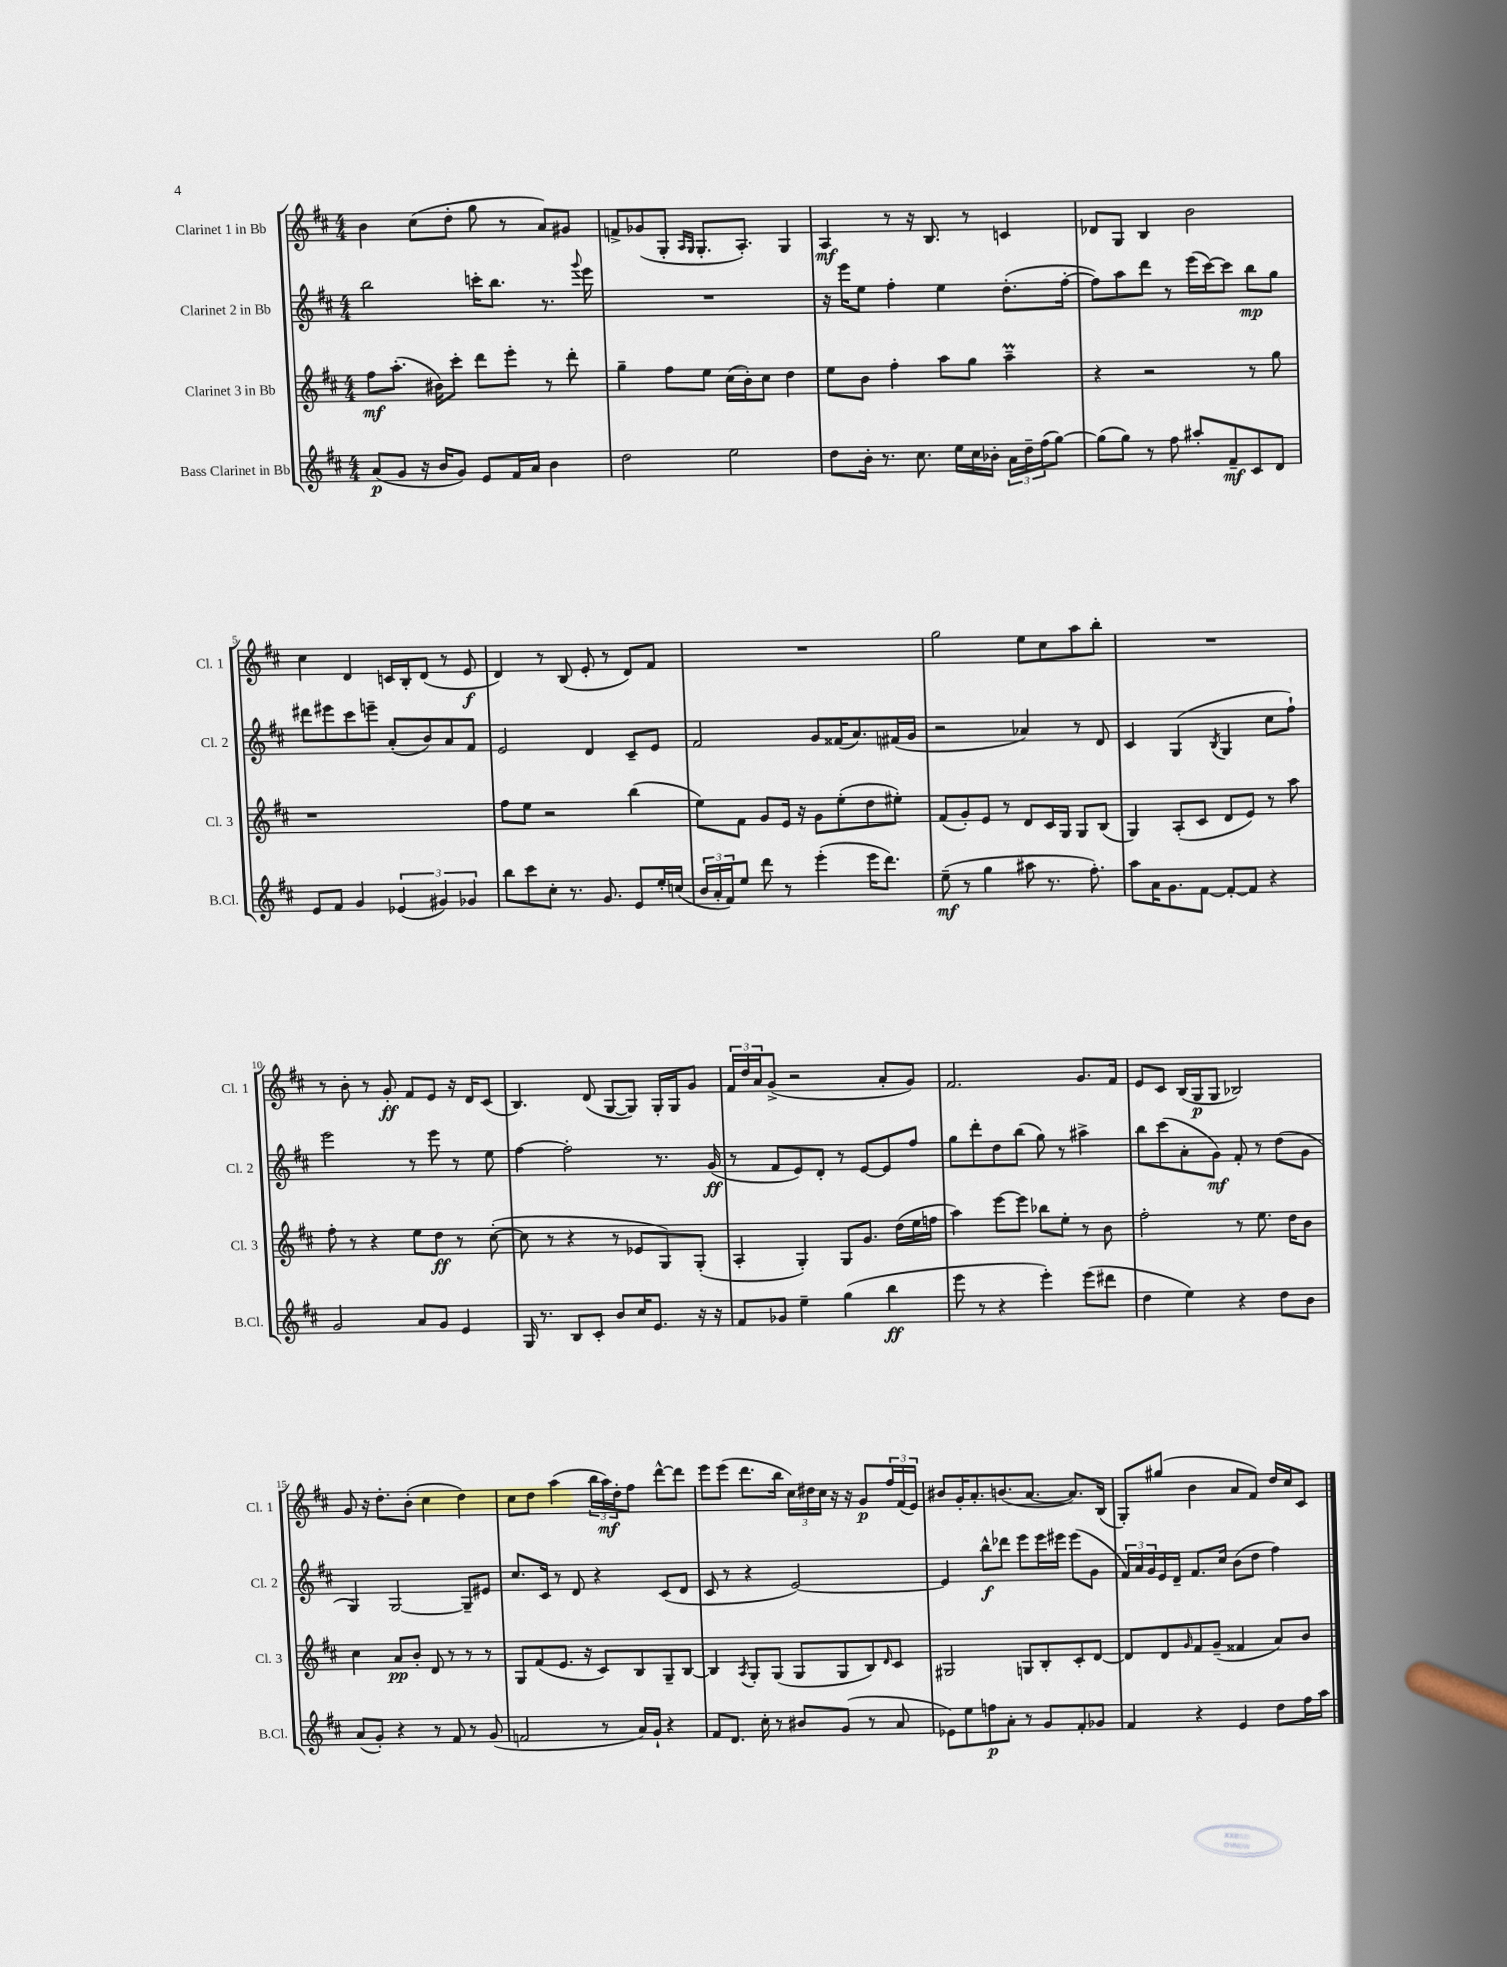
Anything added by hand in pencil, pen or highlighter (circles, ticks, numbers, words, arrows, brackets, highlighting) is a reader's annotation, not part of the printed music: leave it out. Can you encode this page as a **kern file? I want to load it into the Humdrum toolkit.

**kern	**kern	**kern	**kern
*staff4	*staff3	*staff2	*staff1
*clefG2	*clefG2	*clefG2	*clefG2
*k[f#c#]	*k[f#c#]	*k[f#c#]	*k[f#c#]
*M4/4	*M4/4	*M4/4	*M4/4
(8a	8ff#	2bb	4b
8g	(8.aa'	.	.
16r	.	.	(8cc#
16b	16b#)	.	.
8g)	8ccc#'	.	8dd'
8e	8ddd	16ccc'	8gg
.	.	8.bb	.
16f#	8eee'	.	8r
16a	.	.	.
4b	8r	8.r	8a)
.	8ddd'	.	8g#
.	.	8qqggg	.
.	.	16eee	.
=	=	=	=
2dd	4gg~	1r	8f^
.	.	.	(8g-
.	8ff#	.	8G'
.	.	.	16qqA
.	.	.	16qqG
.	8ee	.	8.G'
2ee	(16cc#	.	.
.	16b')	.	8.A')
.	8cc#	.	.
.	4dd	.	4G
=	=	=	=
8dd	8ee	16r	4A
.	.	16eee	.
16b'	8b	8ee	.
8.r	.	.	.
.	4ff#'	4ff#'	8r
8.cc#	.	.	16r
.	.	.	8.B
.	8aa	4ee	.
16ee	.	.	.
16cc#	8gg	.	8r
16b-'	.	.	.
24a	4aa~	(8.dd'	4c
24dd~	.	.	.
(24ff#	.	.	.
[8gg)	.	.	.
.	.	[16ff#'	.
=	=	=	=
(8gg]	4r	8ff#])	8d-
8gg)	.	8aa	8G
8r	2r	8ddd	4B
8ff#	.	8r	.
8aa#'	.	(16eee	2b
.	.	[16ccc#)	.
8f#~	.	8ccc#]	.
8c#	8r	8bb	.
8d	8gg	8gg	.
=	=	=	=
8e	1r	8ddd#	4cc#
8f#	.	8eee#	.
4g	.	8ccc#	4d
.	.	8eee~	.
(6e-	.	(8a'	16c
.	.	.	16B'
.	.	8b)	(8d
6g#)	.	.	.
.	.	8a	8r
6g-	.	.	.
.	.	8f#	8e
=	=	=	=
8bb	8ff#	2e	4d)
8ccc#	8ee	.	.
8cc#'	2r	.	8r
8.r	.	.	(8B
.	.	4d	8e'
8.g	.	.	.
.	.	.	8r
8e	(4bb	8c#~	8d)
16ee'	.	8e	8f#
(16cc	.	.	.
=	=	=	=
24b	8ee)	2f#	1r
24a'	.	.	.
24f#)	.	.	.
8ee	8f#	.	.
8ddd	8g	.	.
8r	16e	.	.
.	16r	.	.
(4eee'	8g	8g	.
.	(8ee'	(16f##	.
.	.	8.a)	.
16eee	8dd	.	.
8.ddd)	.	.	.
.	8ee#')	(16f#	.
.	.	16g	.
=	=	=	=
(8ee~	(8f#	2r	2gg
8r	8g')	.	.
4gg	8e	.	.
.	8r	.	.
8aa#	8d	4a-)	8ee
8.r	16c#	.	8cc#
.	16G	.	.
.	8G	8r	8aa
8.ff#')	.	.	.
.	(8B	8d	8bb'
=	=	=	=
8aa	4G)	4c#	1r
16a	.	.	.
8.g	.	.	.
.	(8A'	(4G	.
[8f#	8c#	.	.
.	.	8qB	.
8f#'_	8d	4G	.
8f#]	8e)	.	.
4r	8r	8cc#	.
.	8aa	8ff#`)	.
=	=	=	=
2g	8ff#'	2eee	8r
.	8r	.	8b'
.	4r	.	8r
.	.	.	8g'
8a	8ee	8r	8f#
8g	8dd	8eee	8e
4e	8r	8r	16r
.	.	.	16d
.	([8cc#'	8ee	(8c#
=	=	=	=
16G	8cc#]	[4ff#	4.B)
8.r	.	.	.
.	8r	.	.
8B	4r	2ff#']	.
8c#'	.	.	(8d
8b	8r	.	[8G
16cc#	8e-	.	8G])
8.e	.	.	.
.	8G)	8.r	16G'
.	.	.	16G
16r	(8G'	.	8g
16r	.	(16g	.
=	=	=	=
8f#	4A'	8r	24f#
.	.	.	24dd
.	.	.	24a
8g-	.	8f#	(8g^
4ee~	4G')	8e)	2r
.	.	8d'	.
(4gg	8G	8r	.
.	8.g	[8e	.
4bb	.	8e]	8a'
.	(16dd	.	.
.	16ee	8ff#	8g)
.	16ff	.	.
=	=	=	=
8eee	4aa)	8gg	2.f#
8r	.	8ddd'	.
4r	[8eee	8dd	.
.	8eee]	(8bb	.
4eee')	8bb-	8gg)	.
.	8ee'	8r	.
(8eee	8r	4aa#^	8.g
8ddd#	8b	.	.
.	.	.	16f#
=	=	=	=
4dd	2ff#'	8bb	8e
.	.	(8ccc#	8c#
4ee)	.	8a'	(16B
.	.	.	16G
.	.	8g)	8G
4r	8r	8f#'	2B-)
.	8.ee	8r	.
8dd	.	(8dd	.
.	16dd	.	.
8b	8b	8g	.
=	=	=	=
(8a	4cc#	4G)	8g
8g')	.	.	16r
.	.	.	8.dd'
4r	8a	[2G	.
.	8b'	.	(8b'
8r	8d	.	4cc#
8f#	8r	.	.
8r	8r	8G~]	4dd)
(8g	8r	8e#	.
=	=	=	=
2f	8G	8.cc#	8cc#
.	(8f#	.	8dd
.	.	16c#	.
.	8.e	8r	(4aa
.	.	8d	.
.	16r	.	.
8r	8c#)	4r	24bb
.	.	.	24aa)
.	.	.	24dd'
16a)	8B	.	8ff#
16g`	.	.	.
4r	8G~	(8c#	[8ddd^^
.	[8B	8d	8ddd]
=	=	=	=
8f#	4B]	8c#	8eee
8.d	.	8r	(8eee
.	8qA	.	.
.	8G'	4r	8.ddd
16cc#'	.	.	.
8r	(8G	.	.
.	.	.	16bb
8b#	8G	[2e)	24cc#)
.	.	.	24dd#
.	.	.	24cc#
(8g	8G	.	16r
.	.	.	16r
8r	8B)	.	8g
.	16qqd	.	.
8a	8c#	.	24ff#
.	.	.	(24f#
.	.	.	24e)
=	=	=	=
8e-)	2G#	4e]	8b#
8ee	.	.	16g'
.	.	.	8.a'
8ff	.	8bb^^	.
8a'	.	8ddd-	(8.b
8r	8G	8eee	.
.	.	.	[8.a
8g	8B'	16eee	.
.	.	16eee#	.
8f#'	8c#'	(8eee#	8.a])
8g-	[8d	8g	.
.	.	.	(16B
=	=	=	=
4f#	8d]	24f#)	8G')
.	.	24a	.
.	.	24g	.
.	8d	16e	(8gg#
.	.	16d~	.
.	16qqg	.	.
4r	8f#	8.f#	4b
.	(8g~	.	.
.	.	16cc#	.
4e	4f##	(8b	8a
.	.	8dd	8f#)
8dd	8a)	4ff#)	16dd
.	.	.	16cc#
16ff#	8b	.	8c#
16aa	.	.	.
==	==	==	==
*-	*-	*-	*-
